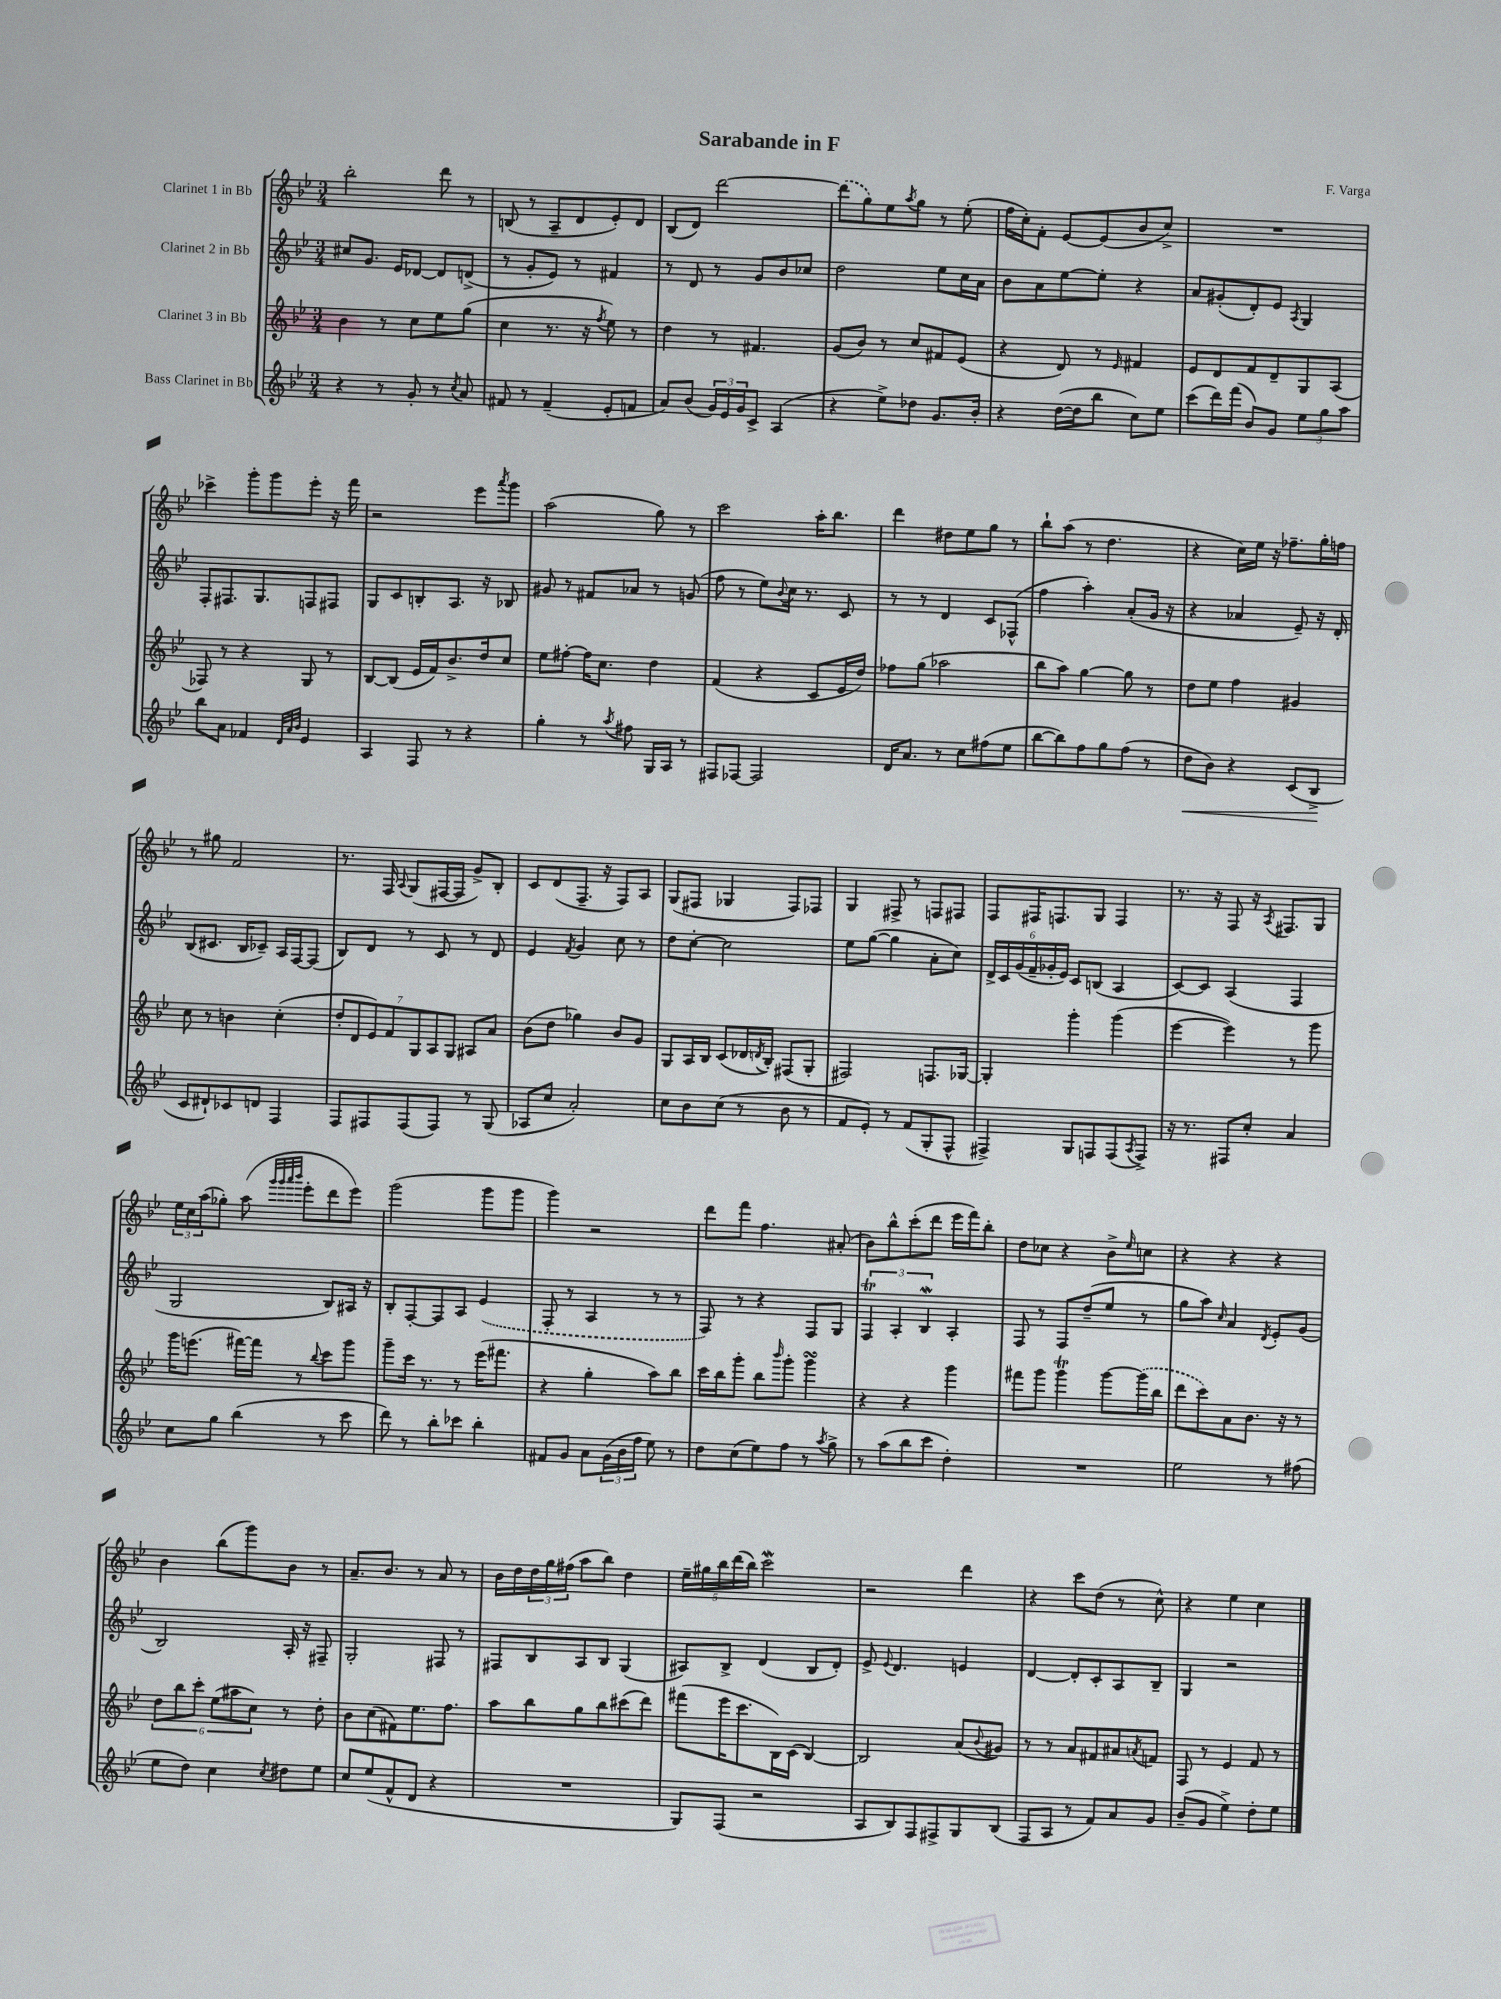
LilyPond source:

\header { title = "Sarabande in F" composer = "F. Varga" }
<<
\new StaffGroup <<
\new Staff = "s0" \with { instrumentName = "Clarinet 1 in Bb" } {
    \clef treble \key bes \major \numericTimeSignature \time 3/4
    bes''2-. d'''8 r8 |
    b8( r8 a8-- d'8 ees'8-.) d'8 |
    bes8( d'8) d'''2~ |
    \once \slurDashed d'''8( g''8) ees''8 \acciaccatura { a''8 } g''8 r8 ees''8-.( |
    f''16 c''16-.) f'8-. ees'8~ ees'8( bes'8 c''8->) |
    R2. |
    ces'''4-> g'''8-. g'''8 ees'''8-. r16 f'''16 |
    r2 ees'''8 \acciaccatura { a'''8 } g'''8 |
    a''2( g''8) r8 |
    c'''2 a''16-. bes''8. |
    d'''4 dis''8 ees''8 g''8 r8 |
    bes''8-! a''8( r8 d''4. |
    r4 c''16) ees''16 r16 fes''8.-- g''16-. f''16 |
    r8 gis''8 f'2 |
    r8. f16 \appoggiatura { a8 } g8( fis16~ fis16 g'8->) bes8-. |
    c'8 d'8( f8.-- r16 f8) a8 |
    g8( fis8 ges4 fis8) fes8 |
    g4 fis8-> r8 f8 fis8 |
    f8 fis16 f8. g8 f4 |
    r8. r16 f8 r16 \acciaccatura { a8 } fis8. g8 |
    \tuplet 3/2 { ees''16 c''16 a''16( } ges''8-.) a''8( \grace { g'''32 g'''32 a'''32 bes'''32 } ees'''8-. d'''8 ees'''8) |
    g'''2( g'''8 g'''8 |
    g'''4) r2 |
    d'''8 f'''8 f''4. ais'8-.( |
    bes'8) bes''8-^ c'''8-.( d'''8 ees'''16 f'''16) bes''8-. |
    d''8 ces''8 r4 bes'8-> \grace { ees''16 } c''8 |
    r4 r4 r4 |
    bes'4 bes''8( g'''8) bes'8 r8 |
    a'8.-- bes'8. r8 a'8 r8 |
    bes'16 d''16 \tuplet 3/2 { d''16 g''16 fis''16( } a''8 bes''8) d''4 |
    \tuplet 5/4 { ees''16-- gis''16 bes''16 d'''16( bes''16) } c'''2\mordent |
    r2 d'''4 |
    r4 c'''8 d''8( r8 c''8-^) |
    r4 ees''4 c''4 \bar "|." |
}
\new Staff = "s1" \with { instrumentName = "Clarinet 2 in Bb" } {
    \clef treble \key bes \major \numericTimeSignature \time 3/4
    cis''8 g'8. ees'16 des'8~ des'8 d'8->( |
    r8 g'8-. ees'8) r8 fis'4 |
    r8 d'8 r8 g'8 bes'8 ces''8 |
    d''2 ees''8 c''16 a'16 |
    bes'8 a'8 ees''8~ ees''8-. r4 |
    a'8 gis'8-.( d'8-.) ees'8 \acciaccatura { a8 } g4 |
    f8-. fis8. g8. f8 fis8 |
    g8 c'8 b8-. a8. r16 bes8 |
    gis'8 r8 fis'8 aes'8 r8 g'8( |
    f''8 r8 ees''8) \appoggiatura { bes'8 } c''16 r8. c'8 |
    r8 r8 d'4 c'8 fes8-^( |
    f''4 a''4-.) a'8-.( g'16 r16 |
    r4 aes'4 ees'8--) r16 d'16-. |
    bes8( cis'8. bes16 ces'8--) a16 f16~ f8( |
    bes8) d'8 r8 c'8 r8 d'8 |
    ees'4 \acciaccatura { f'8 } g'4 c''8 r8 |
    d''8 c''8~-. c''2 |
    ees''8 g''8~( g''4 a'8-. c''8) |
    \tuplet 6/4 { d'16-> c'16 g'16( f'16-- ges'16-. ees'16) } c'8 b8( a4 |
    c'8~) c'8 a4( f4 |
    g2 bes8) ais16 r16 |
    bes8-. f8~-. f8 a8 \once \slurDashed ees'4( |
    f8-. r8 a4 r8 r8 |
    f8) r8 r4 f8 g8 |
    \tuplet 3/2 { f4\trill a4-. bes4\mordent } a4-. |
    f8 r8 f8 d''8--( ees''8 r8 |
    g''8 a''8) \grace { c''16 } a'4 \acciaccatura { d'8 } ees'8-. g'8( |
    bes2) a16-. r16 fis8-- |
    g2-. fis8 r8 |
    fis8 bes8 a8 bes8 g4( |
    ais8) bes8-> d'4( bes8 d'8-.) |
    ees'8-> \appoggiatura { ees'8 } d'4. e'4 |
    d'4~ d'8-. c'8-. a8 bes8-- |
    g4 r2 \bar "|." |
}
\new Staff = "s2" \with { instrumentName = "Clarinet 3 in Bb" } {
    \clef treble \key bes \major \numericTimeSignature \time 3/4
    bes'4 r8 c''8 ees''8 g''8( |
    c''4 r8. r16 \acciaccatura { f''8 } ees''8) r8 |
    d''4 r8 fis'4. |
    g'8( bes'8) r8 c''8 fis'8 ees'8( |
    r4 d'8) r8 \grace { ees'16 } fis'4 |
    ees'8 d'8 f'8 d'8-- g8 a8( |
    fes8) r8 r4 g8 r8 |
    bes8~ bes8( ees'16 f'16) bes'8.-> d''16 c''8 |
    ees''8 fis''8~-. fis''16 c''8. d''4 |
    f'4( r4 c'8 ees'16 d''16) |
    fes''8 g''8( aes''2 |
    bes''8 a''8) g''4~ g''8 r8 |
    d''8 ees''8 f''4 gis'4 |
    c''8 r8 b'4 c''4-.( |
    \tuplet 7/4 { d''8-. d'8 ees'8) f'8 g8 a8 g8 } ais8 a'8 |
    bes'8( d''8 ges''4) bes'8 g'8 |
    g8 a16 bes16 c'8( des'16 \acciaccatura { d'8 } bes16-.) fis8( g8-. |
    fis2) f8. ges16~ |
    ges4-. g'''4-. g'''4( |
    ees'''4~ ees'''4) r8 g'''8 |
    g'''16 e'''8.( fis'''16~) fis'''16 r8 \appoggiatura { bes''8 } c'''8 g'''8 |
    g'''8-- c'''16 r8. r8 ees'''16( fis'''8. |
    r4 g''4-. a''8) bes''8 |
    c'''16 bes''16 g'''8-. bes''8 \grace { bes'''16 } g'''8-. g'''4\turn |
    r4 r4 g'''4 |
    fis'''8 g'''8 g'''4\trill g'''8~ \once \slurDashed g'''16( bes''16 |
    d'''8 c'''8) a'8 bes'8. r16 r8 |
    \tuplet 6/4 { d''8 bes''8 c'''8-. ees''8( ais''8 c''8) } r8 d''8-. |
    bes'8 c''8( fis'8) ees''8. f''8. |
    a''8 bes''8 g''8 bes''8 cis'''8( d'''8) |
    fis'''8( ees'''16 c'''8. bes16) c'16( bes4~) |
    bes2 a'8( \appoggiatura { bes'8 } gis'8) |
    r8 r8 a'8 fis'8 ais'8 \acciaccatura { a'8 } f'8 |
    f8 r8 ees'4 f'8 r8 \bar "|." |
}
\new Staff = "s3" \with { instrumentName = "Bass Clarinet in Bb" } {
    \clef treble \key bes \major \numericTimeSignature \time 3/4
    r4 r8 g'8-. r8 \acciaccatura { c''8 } a'8 |
    fis'8 r8 fis'4--( ees'8-. f'8 |
    a'8) bes'8( \tuplet 3/2 { g'16) ees'16 g'16 } c'8-> a4( |
    r4 ees''8->) des''8 g'8. bes'16-. |
    r4 d''16~( d''16 bes''8 c''8) ees''8 |
    c'''8( d'''16) f'''16( bes'8) g'8 \tuplet 3/2 { ees''8 g''8 a''8 } |
    bes''8 a'8 fes'4 \grace { d'32 a'32 bes'32 } ees'4 |
    a4 f8 r8 r4 |
    g''4-. r8 \acciaccatura { a''8 } fis''8 g16 a16 r8 |
    fis8 fes8~ fes2 |
    d'16 a'8. r8 c''8 fis''8( ees''8 |
    bes''8~ bes''8) f''8 g''8 f''8( r8 |
    d''8\< bes'8) r4 c'8( bes8->\! |
    c'8 dis'8-!) ces'8 d'8 f4 |
    f8 fis8 fis8( fis8) r8 g8( |
    aes8 c''8 a'2-.) |
    c''8 bes'8 c''8( r8 bes'8 r8 |
    f'8 ees'8-.) r8 f'8( g8-. f8-^ |
    fis4->) g8 f8 f8( \acciaccatura { a8 } f8->) |
    r16 r8. fis8 c''8-. a'4 |
    c''8 g''8 bes''4( r8 c'''8 |
    d'''8) r8 bes''8-. ces'''8 bes''4-. |
    fis'8 g'8 a'8 \tuplet 3/2 { g'16( bes'16 f''16 } ees''8) r8 |
    d''8 c''8( ees''8) f''8 r8 \acciaccatura { a''8 } g''8-> |
    r8 a''8( bes''8 c'''8 d''4-.) |
    R2. |
    ees''2 r8 fis''8( |
    ees''8 d''8) c''4 \acciaccatura { c''8 } dis''8 ees''8 |
    c''8 ees''8( f'8-^ d'8 r4 |
    R2. |
    g8) f8( r2 |
    a8 bes8) f8 fis8-> g8 bes8( |
    f8 a8 r8 f'8) a'8 g'8 |
    bes'8--( g'8 ees''4->) d''8-. ees''8 \bar "|." |
}
>>
>>
\layout { \context { \Score \remove "Bar_number_engraver" } }
